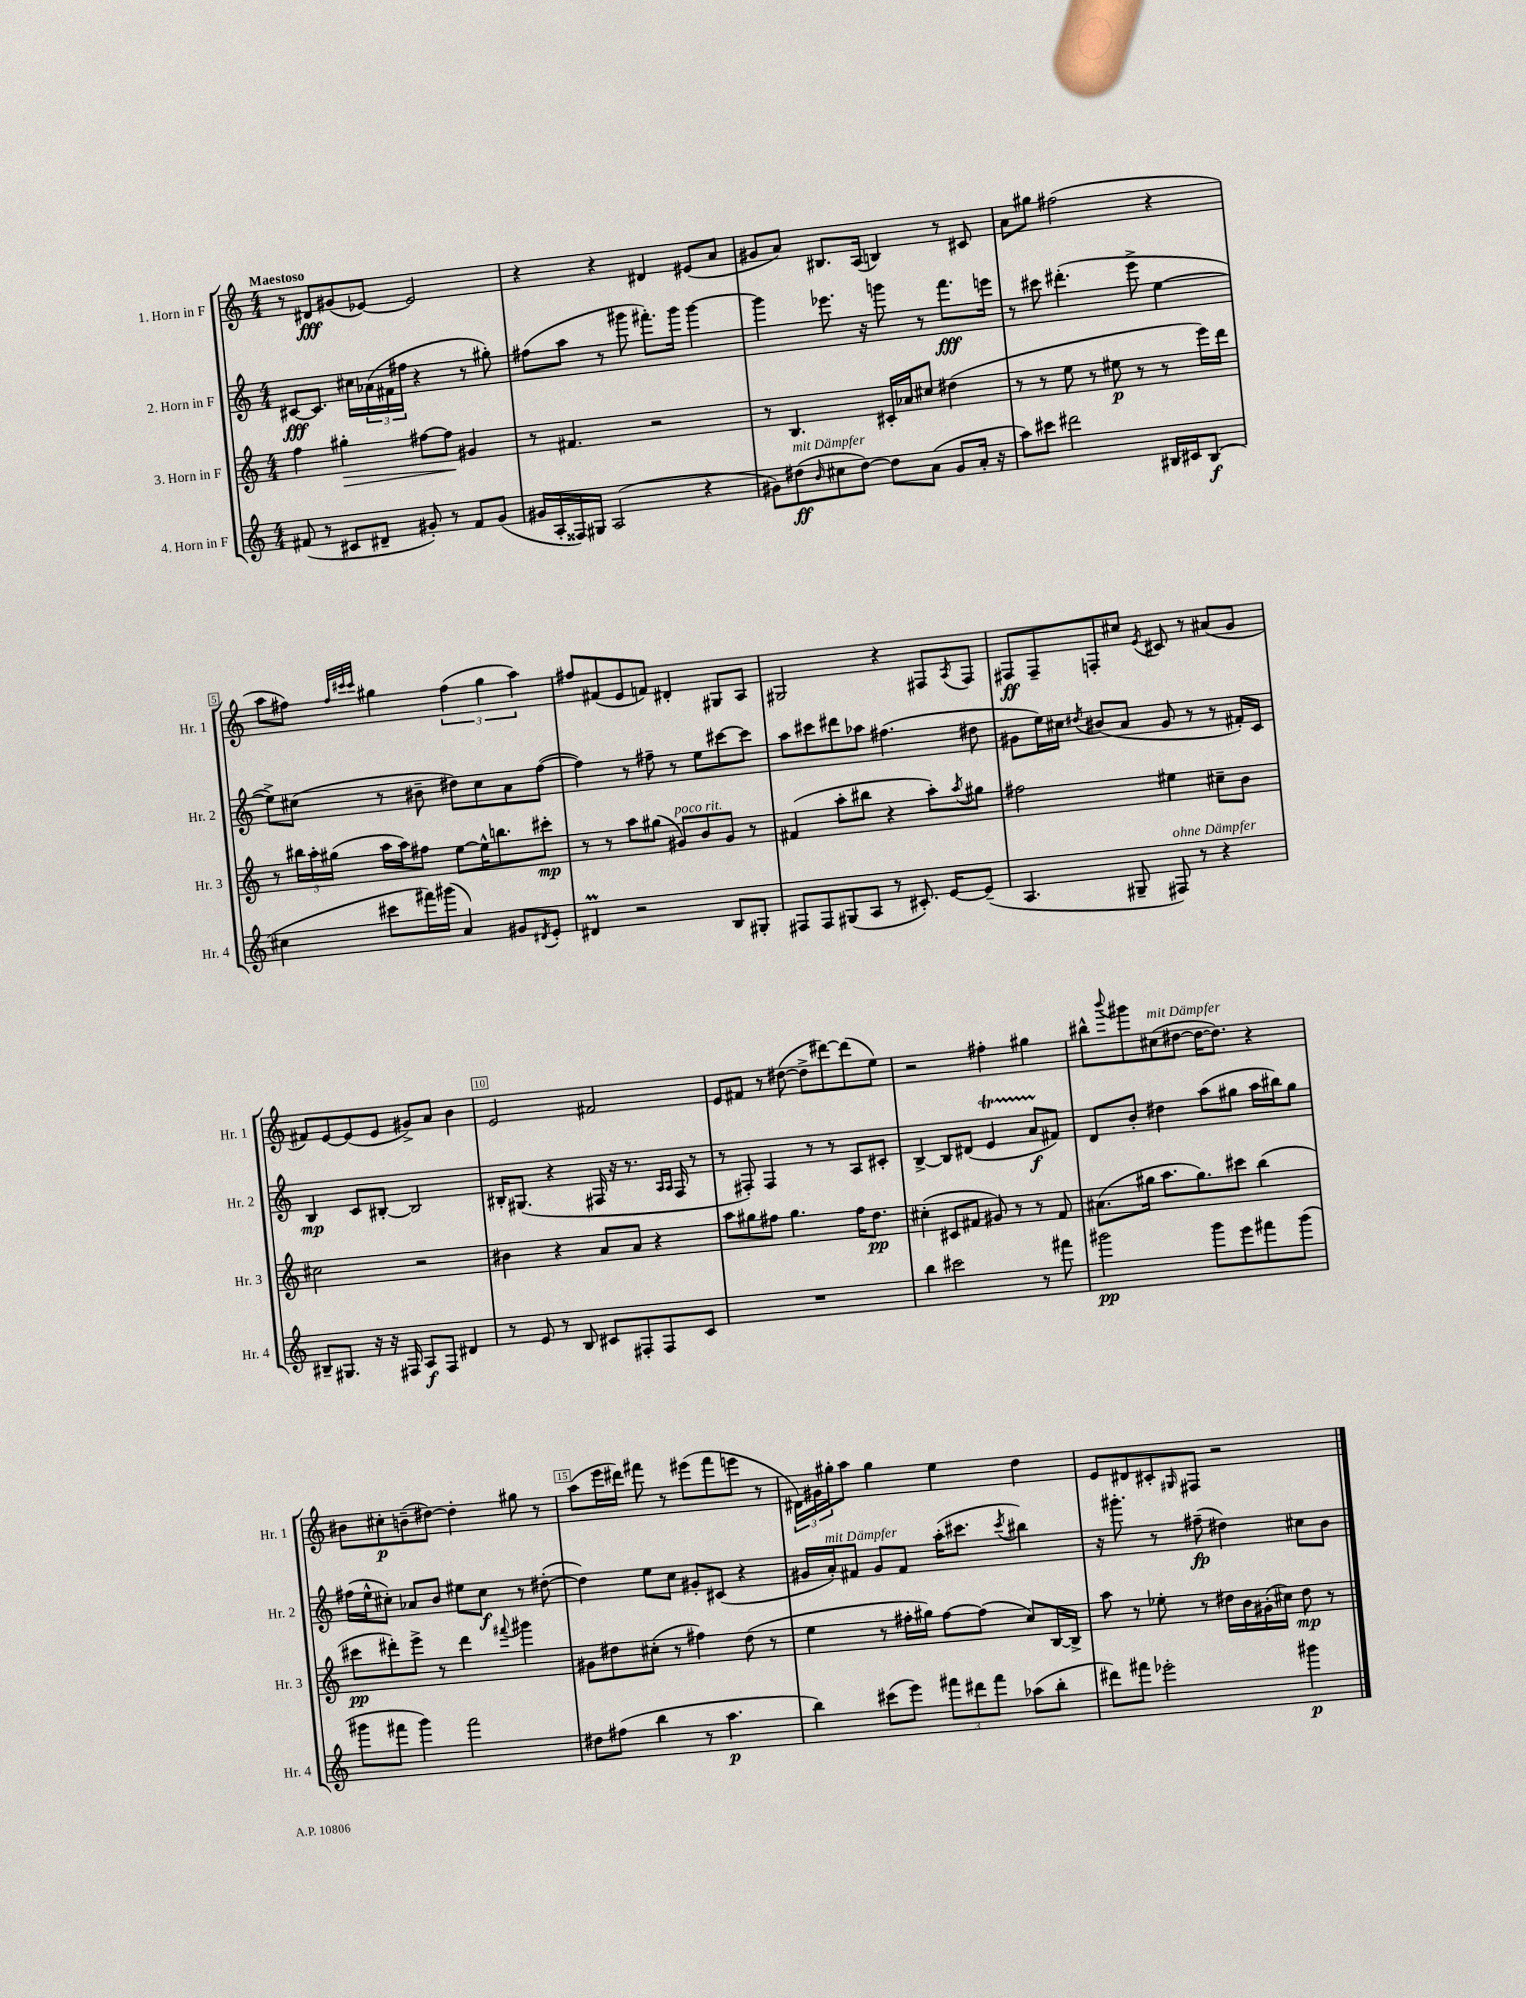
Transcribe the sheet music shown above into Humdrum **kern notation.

**kern	**dynam	**kern	**dynam	**kern	**dynam	**kern	**dynam
*part4	*part4	*part3	*part3	*part2	*part2	*part1	*part1
*staff4	*staff4	*staff3	*staff3	*staff2	*staff2	*staff1	*staff1
*I"4. Horn in F	*	*I"3. Horn in F	*	*I"2. Horn in F	*	*I"1. Horn in F	*
*I'Hr. 4	*	*I'Hr. 3	*	*I'Hr. 2	*	*I'Hr. 1	*
*clefG2	*	*clefG2	*	*clefG2	*	*clefG2	*
*k[]	*	*k[]	*	*k[]	*	*k[]	*
*M4/4	*	*M4/4	*	*M4/4	*	*M4/4	*
=1	=1	=1	=1	=1	=1	=1	=1
!	!	!	!	!	!	!LO:TX:a:B:t=Maestoso	!
(8f#X/	.	4ff\	.	[8c#X/L	fff	8r	.
8r	.	.	.	8.c#/J]	.	8d#X/L	fff
!	!	!	!LO:HP:b	!	!	!	!
8c#X/L	.	4gg#X'\	>	.	.	(8g#X/	.
.	.	.	.	16cc#X\LL	.	.	.
8d#X~/J	.	.	.	(24a-X\	.	[8e-X/J)	.
.	.	.	.	24f#X\	.	.	.
.	.	.	.	24ff#X\JJ	.	.	.
8g#X'/)	.	[8ff#X\L	.	4r	.	2e-/]	.
8r	.	8ff#\J]	.	.	.	.	.
8f#/L	.	4g#X/	]	8r	.	.	.
(8g#/J	.	.	.	8gg#X'\)	.	.	.
=2	=2	=2	=2	=2	=2	=2	=2
16g#X/LL	.	8r	.	(8ff#X\L	.	4r	.
16A'/	.	.	.	.	.	.	.
16F##X/)	.	4.f#X/	.	8aa\J	.	.	.
16G#X/JJ	.	.	.	.	.	.	.
(2A/	.	.	.	8r	.	4r	.
.	.	.	.	8ggg#X\	.	.	.
.	.	2r	.	8.fff#X'\L)	.	4d#X/	.
.	.	.	.	16ggg#\Jk	.	.	.
4r	.	.	.	[4ggg#\	.	(8e#X/L	.
.	.	.	.	.	.	8a/J	.
=3	=3	=3	=3	=3	=3	=3	=3
8g#X\L)	.	8r	.	4ggg#\]	.	8g#X/L	.
!LO:TX:a:i:t=mit Dämpfer	!	!	!	!	!	!	!
(8dd#X\	ff	4.B/	.	.	.	8a/J)	.
16qqb/	.	.	.	.	.	.	.
8cc#X\	.	.	.	8.eee-X\	.	8.B#X/L	.
[8dd#\J)	.	.	.	.	.	.	.
.	.	.	.	16r	.	(16A/Jk	.
8dd#\L]	.	16c#X'/LL	.	8gggn\	.	4Bn/)	.
.	.	16a-X/J	.	.	.	.	.
(8a\J	.	8cc#X/J	.	8r	.	.	.
8g#/L	.	(4dd#X\	.	8.fff\L	fff	8r	.
16a'/Jk	.	.	.	.	.	8c#X/	.
16r	.	.	.	16eeen\Jk	.	.	.
=4	=4	=4	=4	=4	=4	=4	=4
8aa\L)	.	8r	.	8r	.	8a\L	.
8ccc#X\J	.	8r	.	8ccc#X\	.	8gg#X\J	.
2ddd#X\	.	8ee\	.	(4.ddd#X'\	.	(2ff#X\	.
.	.	8r	.	.	.	.	.
.	.	8ee#X\	p	.	.	.	.
.	.	8r	.	8eee^\	.	.	.
16B#X/LL	.	8r	.	[4ee\	.	4r	.
16c#X/J	.	.	.	.	.	.	.
(8B#/J	f	16eee\LL)	.	.	.	.	.
.	.	16ddd\JJ	.	.	.	.	.
!!LO:LB:g=z
=5	=5	=5	=5	=5	=5	=5	=5
4cc#X\	.	8r	.	8ee^\L])	.	8aa\L	.
.	.	24bb#X\LL	.	(8cc#X\J	.	8ff#X\J)	.
.	.	24aa'\	.	.	.	.	.
.	.	(24gg#X\JJ	.	.	.	.	.
.	.	.	.	.	.	32qqff#/LLL	.
.	.	.	.	.	.	32qqccc#X/	.
.	.	.	.	.	.	32qqccc#/JJJ	.
8ccc#X\L	.	16aa\LL	.	8r	.	4gg#X\	.
.	.	16aa\J)	.	.	.	.	.
16fff#X\L)	.	8ff#X\J	.	8b#X~\	.	.	.
(16ggg#X\JJ	.	.	.	.	.	.	.
4a/)	.	[8ee\L	.	8dd#X\L)	.	(6ff#\	.
.	.	16ee^^\K]	.	8cc#\	.	.	.
.	.	.	.	.	.	6gg#\	.
.	.	8.bbn\	.	.	.	.	.
8g#X/L	.	.	.	8a\	.	.	.
.	.	.	.	.	.	6aa\)	.
8qd#X/	.	.	.	.	.	.	.
8e'/J	.	8ccc#X'\J	mp	([8ff\J	.	.	.
=6	=6	=6	=6	=6	=6	=6	=6
4d#Xm/	.	8r	.	4ff\])	.	8ff#X/L	.
.	.	8r	.	.	.	(8f#X/	.
2r	.	8aa\L	.	8r	.	8e/	.
.	.	(8gg#X\J	.	8ff#X~\	.	8fn/J)	.
!	!	!LO:TX:a:i:t=poco rit.	!	!	!	!	!
.	.	8g#X/L)	.	8r	.	4d#X'/	.
.	.	8b/	.	8ee\L	.	.	.
8B/L	.	8g#/J	.	[8ccc#X\	.	8G#X/L	.
8G#X'/J	.	8r	.	8ccc#\J]	.	8A/J	.
=7	=7	=7	=7	=7	=7	=7	=7
8F#X/L	.	(4f#X/	.	8aa\L	.	2G#X/	.
8F#/	.	.	.	8ccc#X\	.	.	.
(8G#X/	.	8aa'\L	.	8ddd#X\	.	.	.
8A/J	.	8bb#X\J	.	8aa-X\J	.	.	.
8r	.	4r	.	(4.ff#X\	.	4r	.
8.c#X'/)	.	.	.	.	.	.	.
.	.	8aa'\L)	.	.	.	8F#X/L	.
[16e/KL	.	.	.	.	.	.	.
.	.	8qaa/	.	.	.	8qA/	.
(8e~/J]	.	8gg#X\J	.	8dd#X\	.	8F#/J	.
=8	=8	=8	=8	=8	=8	=8	=8
4.A/	.	2ff#X\	.	8g#X\L	.	8F#X/L	ff
.	.	.	.	16ee\L)	.	8F#~/	.
.	.	.	.	16cc#X\JJ	.	.	.
.	.	.	.	8qdd#X/	.	.	.
.	.	.	.	(8b#X/L	.	8Fn'/	.
8G#X~/	.	.	.	8a/J	.	8cc#X/J	.
.	.	.	.	.	.	8qe/	.
!LO:TX:a:i:t=ohne Dämpfer	!	!	!	!	!	!	!
8F#X/)	.	4ee#X\	.	8g#/	.	8c#X/	.
8r	.	.	.	8r	.	8r	.
4r	.	8cc#X~\L	.	8r	.	(8a#X/L	.
.	.	8b\J	.	16f#X'/LL)	.	8g/J	.
.	.	.	.	16c/JJ	.	.	.
!!LO:LB:g=z
=9	=9	=9	=9	=9	=9	=9	=9
8B#X~/L	.	2cc#X\	.	4B/	mp	8f#X/L)	.
8.G#X/J	.	.	.	.	.	[8e/	.
.	.	.	.	8c/L	.	(8e/]	.
16r	.	.	.	.	.	.	.
16r	.	.	.	[8B#X'/J	.	8e/J	.
16F#X/	.	.	.	.	.	.	.
8A/L	f	2r	.	2B#/]	.	8g#X^/L)	.
8F#/J	.	.	.	.	.	8a/J	.
4d#X/	.	.	.	.	.	4b\	.
=10	=10	=10	=10	=10	=10	=10	=10
8r	.	4b#X\	.	16B#X'/KL	.	2e/	.
.	.	.	.	(8.G#X/J	.	.	.
8e/	.	.	.	.	.	.	.
8r	.	4r	.	4r	.	.	.
8B/	.	.	.	.	.	.	.
8c#X/L	.	8a/L	.	16F#X/	.	2f#X/	.
.	.	.	.	16r	.	.	.
8F#X'/	.	8a/J	.	8.r	.	.	.
8F#/	.	4r	.	.	.	.	.
.	.	.	.	16qqA/LL	.	.	.
.	.	.	.	16qqA/JJ	.	.	.
.	.	.	.	16F#/	.	.	.
8c#/J	.	.	.	8r	.	.	.
=11	=11	=11	=11	=11	=11	=11	=11
1r	.	8aa\L	.	8r	.	8e/L	.
.	.	8gg#X\	.	8F#X'/)	.	8f#X/J	.
.	.	8ff#X\J	.	4F#/	.	8r	.
.	.	4.gg#\	.	.	.	([8dd#X\	.
.	.	.	.	8r	.	8dd#^\L]	.
.	.	.	.	8r	.	[8ddd#X\)	.
.	.	16ff#\KL	.	8A/L	.	(8ddd#\]	.
.	.	8.dd\J	pp	.	.	.	.
.	.	.	.	8c#X'/J	.	8ee\J)	.
=12	=12	=12	=12	=12	=12	=12	=12
4bb\	.	(4cc#X'\	.	[4B^/	.	2r	.
2ccc#X\	.	8c#X/L	.	8B/L]	.	.	.
.	.	8f#X/J	.	(8d#X/J	.	.	.
.	.	8g#X/)	.	4et/	.	4ff#X'\	.
.	.	8r	.	.	.	.	.
8r	.	8r	.	8aTTT/L	f	4gg#X\	.
8fff#X\	.	8f#/	.	8f#X/J)	.	.	.
=13	=13	=13	=13	=13	=13	=13	=13
2ggg#X\	pp	(8.a#X\L	.	8d/L	.	8bb#X^^\L	.
.	.	.	.	.	.	8qqbbb/	.
.	.	.	.	8b'/J	.	8ggg#X\	.
.	.	16gg#X\Jk	.	.	.	.	.
!	!	!	!	!	!	!LO:TX:a:i:t=mit Dämpfer	!
.	.	8.aa\L	.	4dd#X\	.	(8cc#X\	.
.	.	.	.	.	.	[8dd#X\J	.
.	.	8.gg#\)	.	.	.	.	.
8ggg#\L	.	.	.	(8aa\L	.	16dd#\KL_	.
.	.	.	.	.	.	8.dd#\J])	.
8eee\	.	8ccc#X\J	.	8gg#X\J	.	.	.
8fff#X\	.	(4bb\	.	16aa\LL	.	4r	.
.	.	.	.	16bb#X\J)	.	.	.
(8ggg#\J	.	.	.	8gg#\J	.	.	.
!!LO:LB:g=z
=14	=14	=14	=14	=14	=14	=14	=14
8ggg#X\L	.	8ccc#X\L	pp	(16ff#X\LL	.	8b#X\L	.
.	.	.	.	16ee^^\J	.	.	.
8fff#X\J	.	8ddd#X'\)	.	8cc#X'\J)	.	8cc#X'\	p
4ggg#\)	.	8eee^\J	.	8a-X/L	.	(8bn~\	.
.	.	8r	.	8b/J	.	[8dd#X\J)	.
2fff#\	.	4ddd#\	.	8ee#X\L	.	4dd#'\]	.
.	.	.	.	8cc#\J	f	.	.
.	.	8qqfff#X/	.	.	.	.	.
.	.	4ggg#X\	.	8r	.	8gg#X\	.
.	.	.	.	([8dd#X'\	.	8r	.
=15	=15	=15	=15	=15	=15	=15	=15
8dd#X\L	.	8g#X\L	.	4dd#\])	.	(8aa\L	.
(8ff#X\J	.	8dd#X\	.	.	.	16eee\L	.
.	.	.	.	.	.	16ddd#X\JJ)	.
4bb\	.	(8cc#X'\J	.	8ee\L	.	8fff#X\	.
.	.	8r	.	8cc\J	.	8r	.
8r	.	4ff#X\)	.	8g#X'/L	.	(8eee#X\L	.
4.aa\	p	.	.	(8c#X/J	.	8fff#\	.
.	.	(8dd#\	.	4r	.	8eeen\J	.
.	.	8r	.	.	.	8r	.
=16	=16	=16	=16	=16	=16	=16	=16
4bb\)	.	4ee\	.	16g#X/LL	.	24d#X\LL)	.
.	.	.	.	.	.	24g#X\	.
!	!	!	!	!LO:TX:a:i:t=mit Dämpfer	!	!	!
.	.	.	.	16a'/J)	.	.	.
.	.	.	.	.	.	24gg#X'\J	.
.	.	.	.	8f#X/J	.	8aa\J	.
(8ccc#X\L	.	8r	.	8g#/L	.	4gg#\	.
8eee\J)	.	16ff#X'\LL	.	8f#/J	.	.	.
.	.	16gg#X\JJ)	.	.	.	.	.
12fff#X\L	.	[8ff#\L	.	(16aa'\KL	.	4ee\	.
.	.	.	.	8.ccc#X\J	.	.	.
12ddd#X\	.	.	.	.	.	.	.
.	.	(8ff#\J]	.	.	.	.	.
12fff#\J	.	.	.	.	.	.	.
.	.	.	.	8qccc#/	.	.	.
(8aa-X\L	.	8cc/L)	.	4bb#X\)	.	4dd\	.
8bb'\J	.	[16B/L	.	.	.	.	.
.	.	16B^/JJ]	.	.	.	.	.
=17	=17	=17	=17	=17	=17	=17	=17
8ddd#X\L)	.	8aa\	.	16r	.	8e/L	.
.	.	.	.	8.ggg#X'\	.	.	.
8fff#X\J	.	8r	.	.	.	8d#X/	.
2eee-X'\	.	8ee-X'\	.	8r	.	8c#X'/	.
.	.	.	.	.	.	16qqG#X/	.
.	.	8r	.	(8ff#X~\	fp	8F#X/J	.
.	.	16dd#X\LL	.	4dd#X\)	.	2r	.
.	.	16b\	.	.	.	.	.
.	.	(16g#X'\	.	.	.	.	.
.	.	16cc#X\JJ)	.	.	.	.	.
4ggg#X\	p	8dd#\	mp	8cc#X\L	.	.	.
.	.	8r	.	8b\J	.	.	.
==	==	==	==	==	==	==	==
*-	*-	*-	*-	*-	*-	*-	*-
